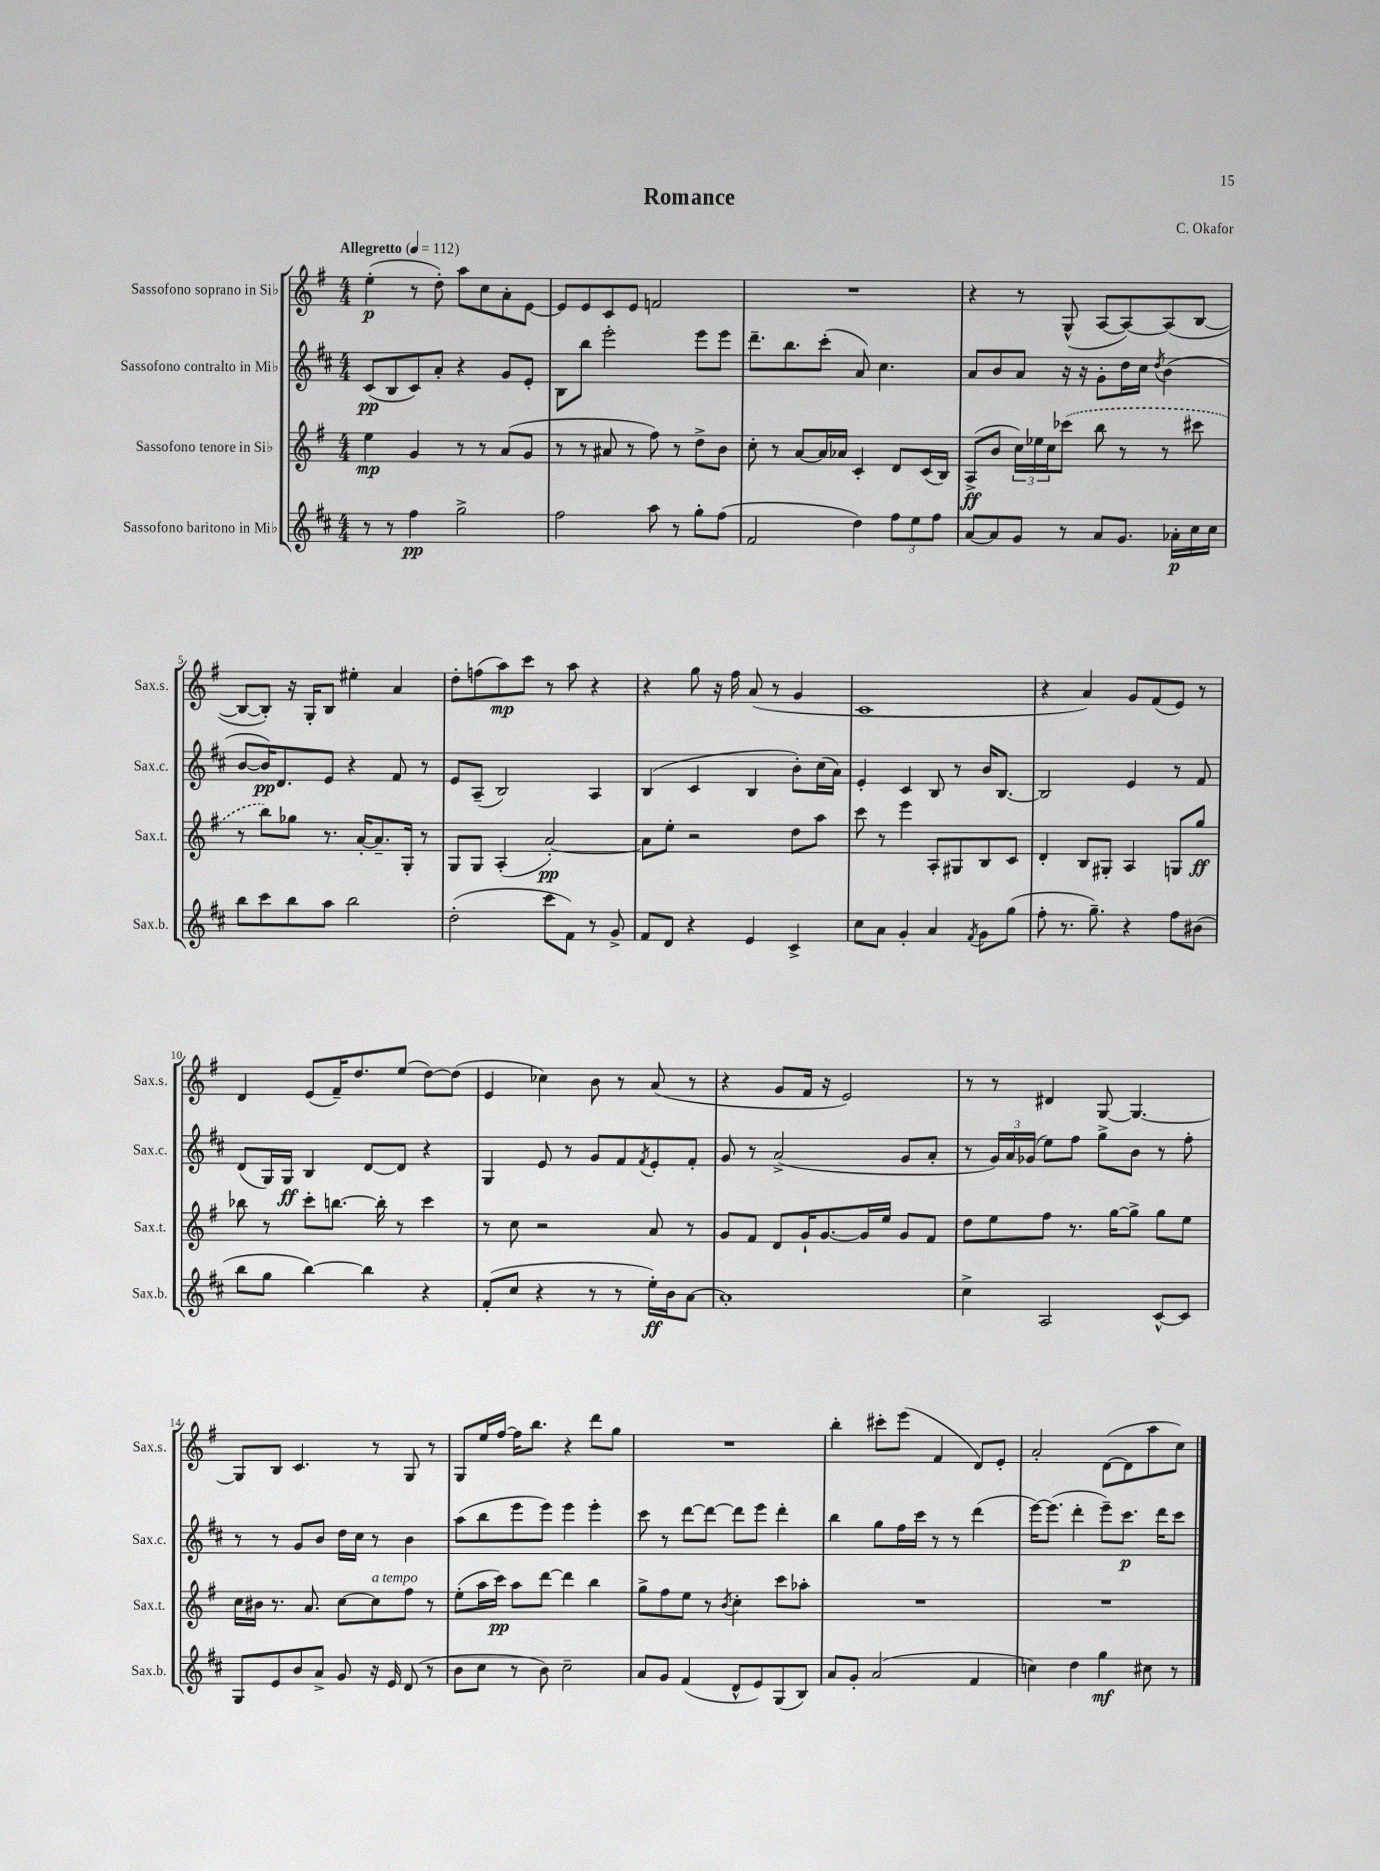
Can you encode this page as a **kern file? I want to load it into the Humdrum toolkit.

**kern	**dynam	**kern	**dynam	**kern	**dynam	**kern	**dynam
*part4	*part4	*part3	*part3	*part2	*part2	*part1	*part1
*staff4	*staff4	*staff3	*staff3	*staff2	*staff2	*staff1	*staff1
*I"Sassofono baritono in Mi♭	*	*I"Sassofono tenore in Si♭	*	*I"Sassofono contralto in Mi♭	*	*I"Sassofono soprano in Si♭	*
*I'Sax.b.	*	*I'Sax.t.	*	*I'Sax.c.	*	*I'Sax.s.	*
*clefG2	*	*clefG2	*	*clefG2	*	*clefG2	*
*k[f#c#]	*	*k[f#]	*	*k[f#c#]	*	*k[f#]	*
*M4/4	*	*M4/4	*	*M4/4	*	*M4/4	*
*MM112	*	*MM112	*	*MM112	*	*MM112	*
=1	=1	=1	=1	=1	=1	=1	=1
!	!	!	!	!	!	!LO:TX:a:B:t=Allegretto	!
8r	.	4ee\	mp	(8c#/L	pp	(4ee'\	p
8r	.	.	.	8B/	.	.	.
4ff#\	pp	4g/	.	8c#/)	.	8r	.
.	.	.	.	8a'/J	.	8dd'\)	.
2gg^\	.	8r	.	4r	.	8aa\L	.
.	.	8r	.	.	.	8cc\	.
.	.	(8a/L	.	8g/L	.	8a'\	.
.	.	8g/J	.	8e'/J	.	[8e\J	.
=2	=2	=2	=2	=2	=2	=2	=2
2ff#\	.	8r	.	8B\L	.	8e/L]	.
.	.	8r	.	8bb\J	.	8e/	.
.	.	8a#X/	.	2eee'\	.	8c/	.
.	.	8r	.	.	.	8e/J	.
8aa\	.	8ff#\)	.	.	.	2fn/	.
8r	.	8r	.	.	.	.	.
8gg'\L	.	8dd^\L	.	8eee\L	.	.	.
(8ff#\J	.	8b\J	.	8eee\J	.	.	.
=3	=3	=3	=3	=3	=3	=3	=3
2f#/	.	8cc'\	.	8.ddd~\L	.	1r	.
.	.	8r	.	.	.	.	.
.	.	.	.	8.bb\	.	.	.
.	.	[8a/L	.	.	.	.	.
.	.	16a/L]	.	(8ccc#'\J	.	.	.
.	.	16a-X/JJ	.	.	.	.	.
4dd\)	.	4c'/	.	8a/)	.	.	.
.	.	.	.	4.cc#\	.	.	.
12ff#\L	.	8d/L	.	.	.	.	.
12ee\	.	.	.	.	.	.	.
.	.	(16c/L	.	.	.	.	.
12ff#\J	.	.	.	.	.	.	.
.	.	16B/JJ)	.	.	.	.	.
=4	=4	=4	=4	=4	=4	=4	=4
[8a/L	.	(8A^/L	ff	8a/L	.	4r	.
8a/]	.	8b/J	.	8b/	.	.	.
8g/J	.	24cc\LL)	.	8a/J	.	8r	.
.	.	24ee-X\	.	.	.	.	.
.	.	24cc\J	.	.	.	.	.
8r	.	(8ccc-X\J	.	16r	.	(8G^^/	.
.	.	.	.	16r	.	.	.
8a/L	.	8bb\	.	8g'\L	.	[8A/L	.
8.g/J	.	8r	.	16dd\L	.	8A/_)	.
.	.	.	.	16cc#\JJ	.	.	.
.	.	.	.	8qdd/	.	.	.
.	.	8r	.	(4b\	.	(8A/]	.
16a-X'\LL	p	.	.	.	.	.	.
16cc#\	.	8ccc#X\	.	.	.	[8B/J	.
16cc#\JJ	.	.	.	.	.	.	.
!!LO:LB:g=z
=5	=5	=5	=5	=5	=5	=5	=5
8bb\L	.	8r	.	[8b/L	.	8B/L_	.
8ccc#\	.	8bb\L)	.	16b/K])	pp	8B'/J])	.
.	.	.	.	8.d/	.	.	.
8bb\	.	8gg-X\J	.	.	.	16r	.
.	.	.	.	.	.	16G'/KL	.
8aa\J	.	8.r	.	8e/J	.	8B/J	.
2bb\	.	.	.	4r	.	4ee#X'\	.
.	.	[16a'/KL	.	.	.	.	.
.	.	8.a~/]	.	.	.	.	.
.	.	.	.	8f#/	.	4a/	.
.	.	16G'/Jk	.	.	.	.	.
.	.	8r	.	8r	.	.	.
=6	=6	=6	=6	=6	=6	=6	=6
(2dd'\	.	8G/L	.	8e/L	.	8dd'\L	.
.	.	8G/J	.	(8A~/J	.	(8ffn\	.
.	.	(4A'/	.	2B/)	.	8aa\)	mp
.	.	.	.	.	.	8ccc\J	.
8ccc#\L	.	[2a'/)	pp	.	.	8r	.
8f#\J)	.	.	.	.	.	8aa\	.
8r	.	.	.	4A/	.	4r	.
8g^/	.	.	.	.	.	.	.
=7	=7	=7	=7	=7	=7	=7	=7
8f#/L	.	8a\L]	.	(4B/	.	4r	.
8d/J	.	8ee'\J	.	.	.	.	.
4r	.	2r	.	4c#/	.	8gg\	.
.	.	.	.	.	.	16r	.
.	.	.	.	.	.	16ff#\	.
4e/	.	.	.	4B/	.	(8a/	.
.	.	.	.	.	.	8r	.
4c#^/	.	8dd\L	.	8b'\L)	.	4g/	.
.	.	8aa\J	.	(16cc#\L	.	.	.
.	.	.	.	16a\JJ)	.	.	.
=8	=8	=8	=8	=8	=8	=8	=8
8cc#\L	.	8ccc\	.	4e'/	.	1c	.
8a\J	.	8r	.	.	.	.	.
4g'/	.	4eee\	.	4c#/	.	.	.
4a/	.	8A'/L	.	8B/	.	.	.
.	.	8G#X/	.	8r	.	.	.
8qf#/	.	.	.	.	.	.	.
8g\L	.	8B/	.	16b/KL	.	.	.
.	.	.	.	[8.B/J	.	.	.
(8gg\J	.	8c/J	.	.	.	.	.
=9	=9	=9	=9	=9	=9	=9	=9
8ff#'\	.	4d'/	.	2B/]	.	4r	.
8.r	.	.	.	.	.	.	.
.	.	8B/L	.	.	.	4a/)	.
8.gg~\)	.	.	.	.	.	.	.
.	.	8G#X'/J	.	.	.	.	.
4r	.	4A/	.	4e/	.	8g/L	.
.	.	.	.	.	.	(8f#/	.
8ff#\L	.	8Gn/L	.	8r	.	8e/J)	.
(8b#X\J	.	8gg/J	ff	8f#/	.	8r	.
!!LO:LB:g=z
=10	=10	=10	=10	=10	=10	=10	=10
8bb\L	.	8bb-X\	.	(8d/L	.	4d/	.
8gg\J	.	8r	.	16G/L)	.	.	.
.	.	.	.	16G/JJ	ff	.	.
[4bb\)	.	8ccc'\L	.	4B/	.	(8e/L	.
.	.	[8.bbn\J	.	.	.	16f#~/K)	.
.	.	.	.	.	.	8.dd/	.
4bb\]	.	.	.	[8d/L	.	.	.
.	.	16bb'\]	.	.	.	.	.
.	.	8r	.	8d/J]	.	(8ee/J	.
4r	.	4ccc\	.	4r	.	[8dd\L)	.
.	.	.	.	.	.	(8dd\J]	.
=11	=11	=11	=11	=11	=11	=11	=11
(8f#'/L	.	8r	.	4G/	.	4e/	.
8cc#/J	.	8cc\	.	.	.	.	.
4r	.	2r	.	8e/	.	4cc-X\)	.
.	.	.	.	8r	.	.	.
8r	.	.	.	8g/L	.	8b\	.
8r	.	.	.	8f#/	.	8r	.
.	.	.	.	8qf#/	.	.	.
16ee'\LL)	ff	8a/	.	8e'/	.	(8a/	.
16b\J	.	.	.	.	.	.	.
[8a\J	.	8r	.	8f#'/J	.	8r	.
=12	=12	=12	=12	=12	=12	=12	=12
1a']	.	8g/L	.	8g/	.	4r	.
.	.	8f#/J	.	8r	.	.	.
.	.	8d/L	.	(2a^/	.	8g/L	.
.	.	16g`/K	.	.	.	16f#/Jk	.
.	.	[8.g/	.	.	.	16r	.
.	.	.	.	.	.	2e/)	.
.	.	16g/L]	.	.	.	.	.
.	.	16ee/JJ	.	.	.	.	.
.	.	8g/L	.	8g/L	.	.	.
.	.	8f#/J	.	8a'/J	.	.	.
=13	=13	=13	=13	=13	=13	=13	=13
4cc#^\	.	8dd\L	.	8r	.	8r	.
.	.	8ee\	.	24g/LL)	.	8r	.
.	.	.	.	24a/	.	.	.
.	.	.	.	(24g-X/JJ	.	.	.
2A/	.	8ff#\J	.	8ee\L)	.	4d#X/	.
.	.	8.r	.	8ff#\J	.	.	.
.	.	.	.	8gg^\L	.	[8G/	.
.	.	[16gg\KL	.	.	.	.	.
.	.	8gg^\J]	.	8b\J	.	4.G/_	.
[8c#^^/L	.	8gg\L	.	8r	.	.	.
8c#/J]	.	8ee\J	.	8ff#'\	.	.	.
!!LO:LB:g=z
=14	=14	=14	=14	=14	=14	=14	=14
8G/L	.	16cc\LL	.	8r	.	8G/L]	.
.	.	16b#X\JJ	.	.	.	.	.
8e/	.	8.r	.	8r	.	8B/J	.
8b/	.	.	.	8g/L	.	4.c/	.
.	.	8.a/	.	.	.	.	.
8a^/J	.	.	.	8b/J	.	.	.
8g/	.	[8cc\L	.	16dd\LL	.	.	.
.	.	.	.	16cc#\JJ	.	.	.
!	!	!LO:TX:a:i:t=a tempo	!	!	!	!	!
16r	.	8cc\]	.	8r	.	8r	.
16e/	.	.	.	.	.	.	.
(8d/	.	8ff#\J	.	4b\	.	8G/	.
8r	.	8r	.	.	.	8r	.
=15	=15	=15	=15	=15	=15	=15	=15
8b\L	.	(8ee'\L	.	(8aa\L	.	8G/L	.
8cc#\J	.	16aa\L	.	8bb\	.	16ee/L	.
.	.	16ccc\JJ)	pp	.	.	[16ff#/JJ	.
8r	.	8aa\L	.	8eee\	.	16ff#\KL]	.
.	.	.	.	.	.	8.bb\J	.
8b\)	.	[8ddd\J	.	8eee\J)	.	.	.
2cc#~\	.	4ddd\]	.	4eee\	.	4r	.
.	.	4bb\	.	4eee'\	.	8ddd\L	.
.	.	.	.	.	.	8gg\J	.
=16	=16	=16	=16	=16	=16	=16	=16
8a/L	.	8gg^\L	.	8ccc#\	.	1r	.
8g/J	.	8ff#\	.	8r	.	.	.
(4f#/	.	8ee\J	.	[8ddd\L	.	.	.
.	.	8r	.	8ddd\J_	.	.	.
.	.	8qb/	.	.	.	.	.
8d^^/L	.	4cc'\	.	8ddd\L]	.	.	.
8e/)	.	.	.	8eee\J	.	.	.
(8G/	.	8ccc\L	.	4ddd'\	.	.	.
8B/J)	.	8aa-X'\J	.	.	.	.	.
=17	=17	=17	=17	=17	=17	=17	=17
8a/L	.	1r	.	4bb\	.	4bb'\	.
8g'/J	.	.	.	.	.	.	.
(2a/	.	.	.	8gg\L	.	8ccc#X'\L	.
.	.	.	.	16ff#\L	.	(8eee\J	.
.	.	.	.	16ccc#\JJ	.	.	.
.	.	.	.	8r	.	4f#/	.
.	.	.	.	8r	.	.	.
4f#/	.	.	.	(4ddd\	.	8d/L)	.
.	.	.	.	.	.	8e'/J	.
=18	=18	=18	=18	=18	=18	=18	=18
4ccn\)	.	1r	.	[16eee\KL)	.	2a'/	.
.	.	.	.	(8.eee\J]	.	.	.
4dd\	.	.	.	4ddd'\	.	.	.
4gg\	mf	.	.	8eee~\L)	.	([8d\L	.
.	.	.	.	8.ccc#\J	p	8d\]	.
8cc#X\	.	.	.	.	.	8aa\	.
.	.	.	.	16ddd\KL	.	.	.
8r	.	.	.	8ccc#\J	.	8cc\J)	.
==	==	==	==	==	==	==	==
*-	*-	*-	*-	*-	*-	*-	*-
